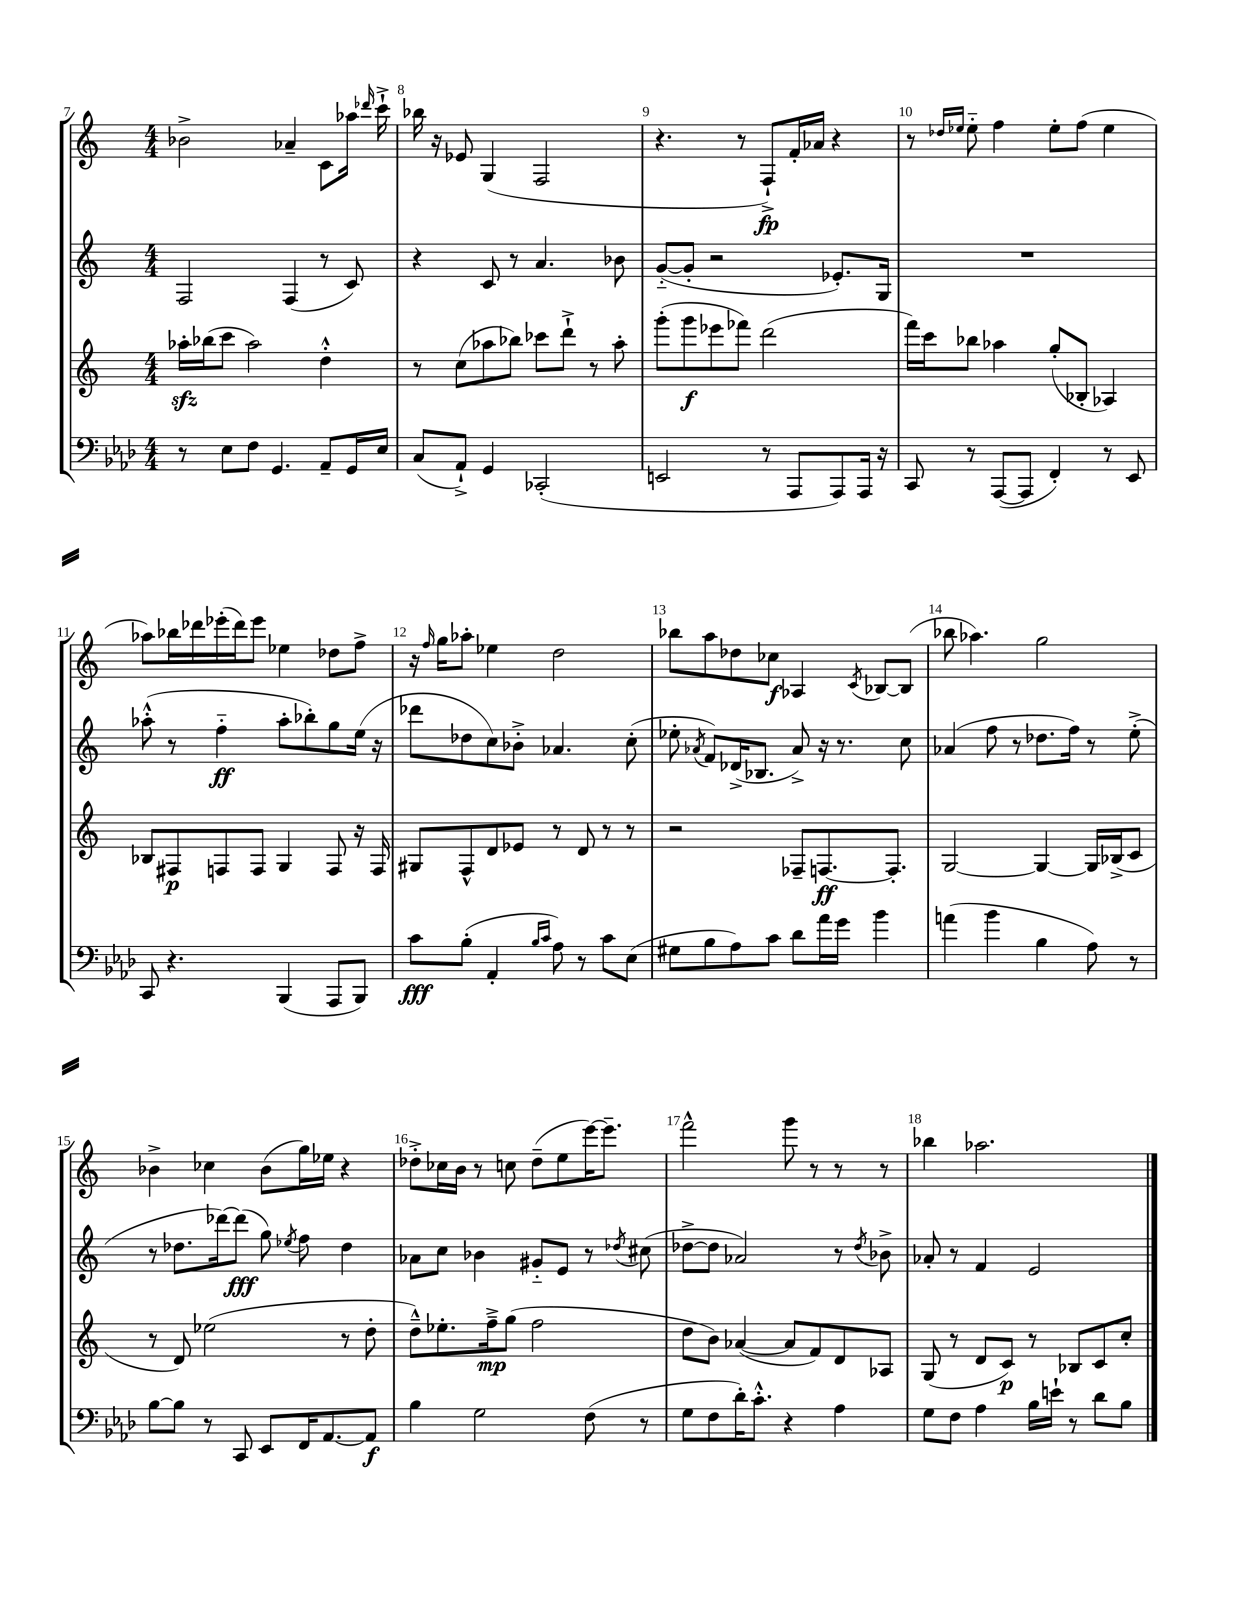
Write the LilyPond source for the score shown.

<<
\new StaffGroup <<
\new Staff = "s0" {
    \clef treble \key c \major \numericTimeSignature \time 4/4
    \autoBeamOff bes'2-> aes'4-- c'8[ aes''16] \grace { des'''16 } c'''16-!-> |
    bes''16 r16 ees'8 g4( f2 |
    r4. r8 f8[-!->\fp) f'16-. aes'16] r4 |
    r8 \grace { des''16[ ees''16] } ees''8-_ f''4 ees''8[-. f''8]( ees''4 |
    aes''8[) bes''16 des'''16 ees'''16-.( des'''16) ees'''8] ees''4 des''8[ f''8]-> |
    r16 \grace { f''16 } g''16[ aes''8]-. ees''4 d''2 |
    bes''8[ a''8 des''8 ces''8]\f aes4 \acciaccatura { c'8 } bes8[~ bes8]( |
    bes''8 aes''4.) g''2 |
    bes'4-> ces''4 bes'8[( g''16) ees''16] r4 |
    des''8[-.-> ces''16 b'16] r8 c''8 des''8[--( e''8 e'''16~) e'''8.]-- |
    f'''2-^ g'''8 r8 r8 r8 |
    bes''4 aes''2. \bar "|." |
}
\new Staff = "s1" {
    \clef treble \key c \major \numericTimeSignature \time 4/4
    \autoBeamOff f2 f4( r8 c'8) |
    r4 c'8 r8 a'4. bes'8 |
    g'8[~-_( g'8]-. r2 ees'8.[-.) g16] |
    R1 |
    aes''8-.-^( r8 f''4-_\ff aes''8[-. bes''8-.) g''8 e''16]( r16 |
    des'''8[ des''8 c''8) bes'8]-.-> aes'4. c''8-.( |
    ees''8-. \acciaccatura { aes'8 } f'8[) des'16->( bes8.] aes'8->) r16 r8. c''8 |
    aes'4( f''8 r8 des''8.[ f''16]) r8 e''8-.->( |
    r8 des''8.[ des'''16~) des'''8]\fff( g''8) \acciaccatura { ees''8 } f''8 des''4 |
    aes'8[ c''8] bes'4 gis'8[-_ e'8] r8 \acciaccatura { des''8 } cis''8( |
    des''8[~-> des''8] aes'2) r8 \acciaccatura { des''8 } bes'8-> |
    aes'8-. r8 f'4 e'2 \bar "|." |
}
\new Staff = "s2" {
    \clef treble \key c \major \numericTimeSignature \time 4/4
    \autoBeamOff aes''16[-.\sfz bes''16( c'''8] aes''2) d''4-.-^ |
    r8 c''8[( aes''8 bes''8]) ces'''8[ d'''8]-!-> r8 aes''8-. |
    g'''8[-.( g'''8\f ees'''8 fes'''8]) d'''2( |
    f'''16[) c'''16 bes''8] aes''4 g''8[-.( bes8]-. aes4) |
    bes8[ fis8\p f8 f8] g4 f8 r16 f16 |
    gis8[ f8-^ d'8 ees'8] r8 d'8 r8 r8 |
    r2 fes8[-- f8.~\ff f8.]-. |
    g2~ g4~ g16[ bes16->( c'8] |
    r8 d'8) ees''2( r8 d''8-. |
    d''8[---^) ees''8.-. f''16--->\mp g''8]( f''2 |
    d''8[ b'8]) aes'4~( aes'8[ f'8) d'8 aes8] |
    g8( r8 d'8[ c'8]\p) r8 bes8[ c'8 c''8]-. \bar "|." |
}
\new Staff = "s3" {
    \clef bass \key aes \major \numericTimeSignature \time 4/4
    \autoBeamOff r8 ees8[ f8] g,4. aes,8[-- g,16 ees16] |
    c8[( aes,8]-!->) g,4 ces,2-.( |
    e,2 r8 aes,,8[ aes,,8) aes,,16] r16 |
    c,8 r8 aes,,8[~( aes,,8] f,4-.) r8 ees,8 |
    c,8 r4. bes,,4( aes,,8[ bes,,8]) |
    c'8[\fff bes8]-.( aes,4-. \grace { bes16[ c'16] } aes8) r8 c'8[ ees8]( |
    gis8[ bes8 aes8) c'8] des'8[ aes'16 g'16] bes'4 |
    a'4( bes'4 bes4 aes8) r8 |
    bes8[~ bes8] r8 c,8 ees,8[ f,16 aes,8.~ aes,8]\f |
    bes4 g2 f8( r8 |
    g8[ f8 des'16-.) c'8.]-.-^ r4 aes4 |
    g8[ f8] aes4 bes16[ e'16]-! r8 des'8[ bes8] \bar "|." |
}
>>
>>
\layout { \context { \Score currentBarNumber = #7 \override BarNumber.break-visibility = ##(#f #t #t) barNumberVisibility = #all-bar-numbers-visible } }
